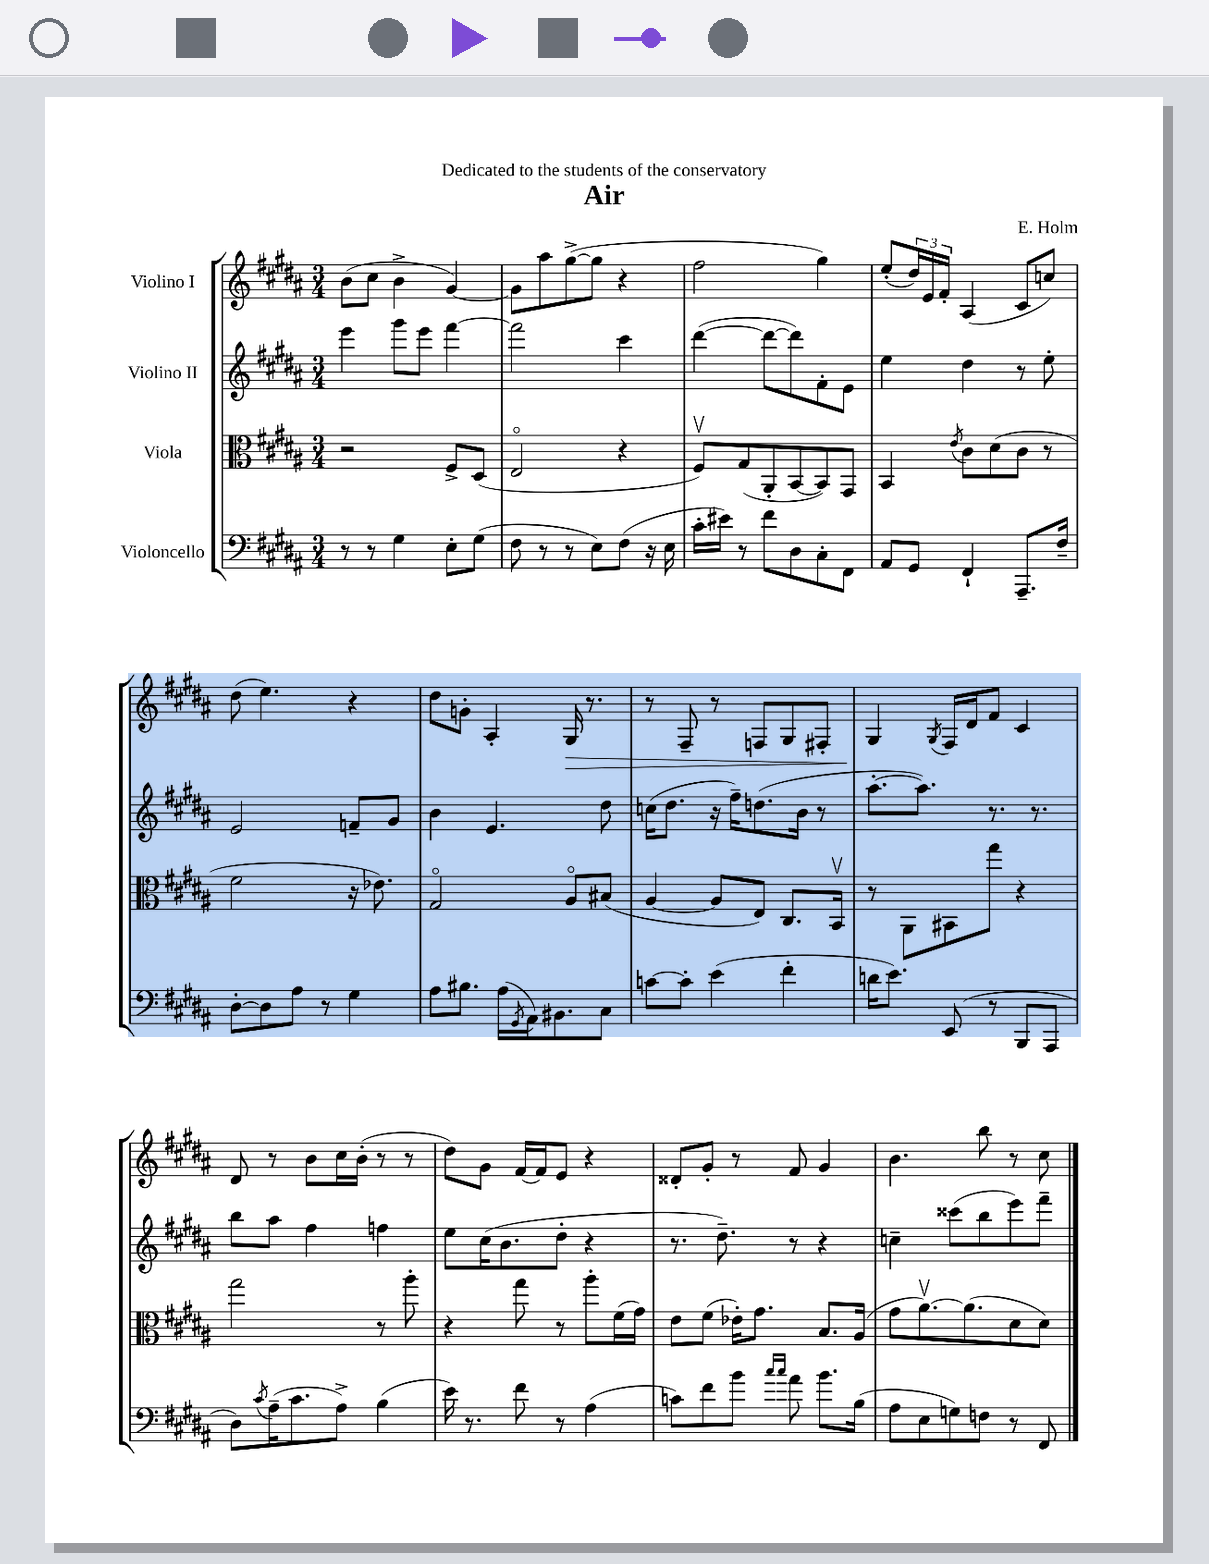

**kern	**kern	**kern	**kern	**dynam
*part4	*part3	*part2	*part1	*part1
*staff4	*staff3	*staff2	*staff1	*staff1
*I"Violoncello	*I"Viola	*I"Violino II	*I"Violino I	*
*clefF4	*clefC3	*clefG2	*clefG2	*
*k[f#c#g#d#a#]	*k[f#c#g#d#a#]	*k[f#c#g#d#a#]	*k[f#c#g#d#a#]	*
*M3/4	*M3/4	*M3/4	*M3/4	*
=1	=1	=1	=1	=1
8r	2r	4eee\	(8b\L	.
8r	.	.	8cc#\J	.
4G#\	.	8ggg#\L	4b^\	.
.	.	8eee\J	.	.
8E'\L	8F#^/L	[4fff#\	[4g#/)	.
(8G#\J	(8D#/J	.	.	.
=2	=2	=2	=2	=2
8F#\	2E/	2fff#\]	8g#\L]	.
8r	.	.	8aa#\	.
8r	.	.	([8gg#^\	.
8E\L)	.	.	8gg#\J]	.
(8F#\J	4r	4ccc#\	4r	.
16r	.	.	.	.
16E\	.	.	.	.
=3	=3	=3	=3	=3
16c#'\LL	8F#v/L)	([4ddd#\	2ff#\	.
16e#X\JJ)	.	.	.	.
8r	(8G#/	.	.	.
8f#\L	8AA#'/	8ddd#\L_	.	.
8D#\	[8BB/	8ddd#\])	.	.
8C#'\	8BB/])	8f#'\	4gg#\)	.
8FF#\J	8GG#/J	8e\J	.	.
=4	=4	=4	=4	=4
8AA#/L	4BB/	4ee\	(8ee'/L	.
8GG#/J	.	.	24dd#/L)	.
.	.	.	24e/	.
.	.	.	24f#'/JJ	.
.	8qe/	.	.	.
4FF#`/	8c#\L	4dd#\	(4A#/	.
.	(8d#\	.	.	.
8.AAA#~/L	8c#\J	8r	8c#/L	.
.	8r	8ee'\	8ccn/J)	.
16F#~/Jk	.	.	.	.
!!LO:LB:g=z
=5	=5	=5	=5	=5
[8D#'\L	2f#\	2e/	(8dd#\	.
8D#\]	.	.	4.ee\)	.
8A#\J	.	.	.	.
8r	.	.	.	.
4G#\	16r	8fn~/L	4r	.
.	8.e-X\)	.	.	.
.	.	8g#/J	.	.
=6	=6	=6	=6	=6
8A#\L	2G#/	4b\	8dd#\L	.
8.B#X\J	.	.	8gn'\J	.
.	.	4.e/	4A#'/	.
(16A#\LL	.	.	.	.
8qGG#/	.	.	.	.
16AA#\J)	.	.	.	.
8.BB#X\	.	.	.	.
!	!	!	!	!LO:HP:b
.	8A#/L	.	16G#/	>
.	.	.	8.r	.
8C#\J	(8B#X/J	8dd#\	.	.
=7	=7	=7	=7	=7
[8cn\L	[4A#/	(16ccn\KL	8r	.
.	.	8.dd#\J	.	.
8c'\J]	.	.	8F#~/	.
(4e\	8A#/L]	16r	8r	.
.	.	16ff#~\KL)	.	.
.	8E/J)	(8.ddn\	8Fn/L	.
4f#'\	8.C#/L	.	8G#/	.
.	.	16b\Jk	.	.
.	.	8r	8F#X'/J	.
.	16BBv/Jk	.	.	.
=8	=8	=8	=8	=8
16dn\KL	8r	[8.aa#'\L	4G#/	.
8.e\J)	.	.	.	.
.	8AA#\L	.	.	.
.	.	8.aa#\J])	.	.
.	.	.	8qG#/	.
(8EE/	8BB#X\	.	16F#/LL	]
.	.	.	16d#/J	.
8r	8gg#\J	8.r	8f#/J	.
8BBB/L	4r	.	4c#/	.
.	.	8.r	.	.
8AAA#/J	.	.	.	.
!!LO:LB:g=z
=9	=9	=9	=9	=9
8D#\L)	2gg#\	8bb\L	8d#/	.
8qc#/	.	.	.	.
(16A#~\K	.	8aa#\J	8r	.
8.c#\	.	.	.	.
.	.	4ff#\	8b\L	.
8A#^\J)	.	.	16cc#\L	.
.	.	.	(16b'\JJ	.
(4B\	8r	4ffn\	8r	.
.	8aa#'\	.	8r	.
=10	=10	=10	=10	=10
16e\)	4r	8ee\L	8dd#\L)	.
8.r	.	.	.	.
.	.	(16cc#\K	8g#\J	.
.	.	8.b\	.	.
8f#\	8gg#\	.	[16f#/LL	.
.	.	.	16f#/J]	.
8r	8r	8dd#'\J	8e/J	.
(4A#\	8aa#'\L	4r	4r	.
.	(16f#\L	.	.	.
.	16g#\JJ)	.	.	.
=11	=11	=11	=11	=11
8cn\L)	8e\L	8.r	8d##X'/L	.
8f#\	(8f#\J	.	8g#'/J	.
.	.	8.dd#~\)	.	.
8b\J	16e-X'\KL)	.	8r	.
.	8.g#\J	.	.	.
16qqcc#/LL	.	.	.	.
16qqcc#/JJ	.	.	.	.
8a#\	.	8r	8f#/	.
8.b\L	8.B/L	4r	4g#/	.
(16B\Jk	(16A#/Jk	.	.	.
=12	=12	=12	=12	=12
8A#\L	8g#\L	4ccn~\	4.b\	.
8E\	[8.a#v\)	.	.	.
8Gn\)	.	(8ccc##X\L	.	.
.	(8.a#\]	.	.	.
8Fn\J	.	8bb\	8bb\	.
8r	8d#\	8eee\)	8r	.
8FF#/	8d#\J)	8fff#~\J	8cc#\	.
==	==	==	==	==
*-	*-	*-	*-	*-
